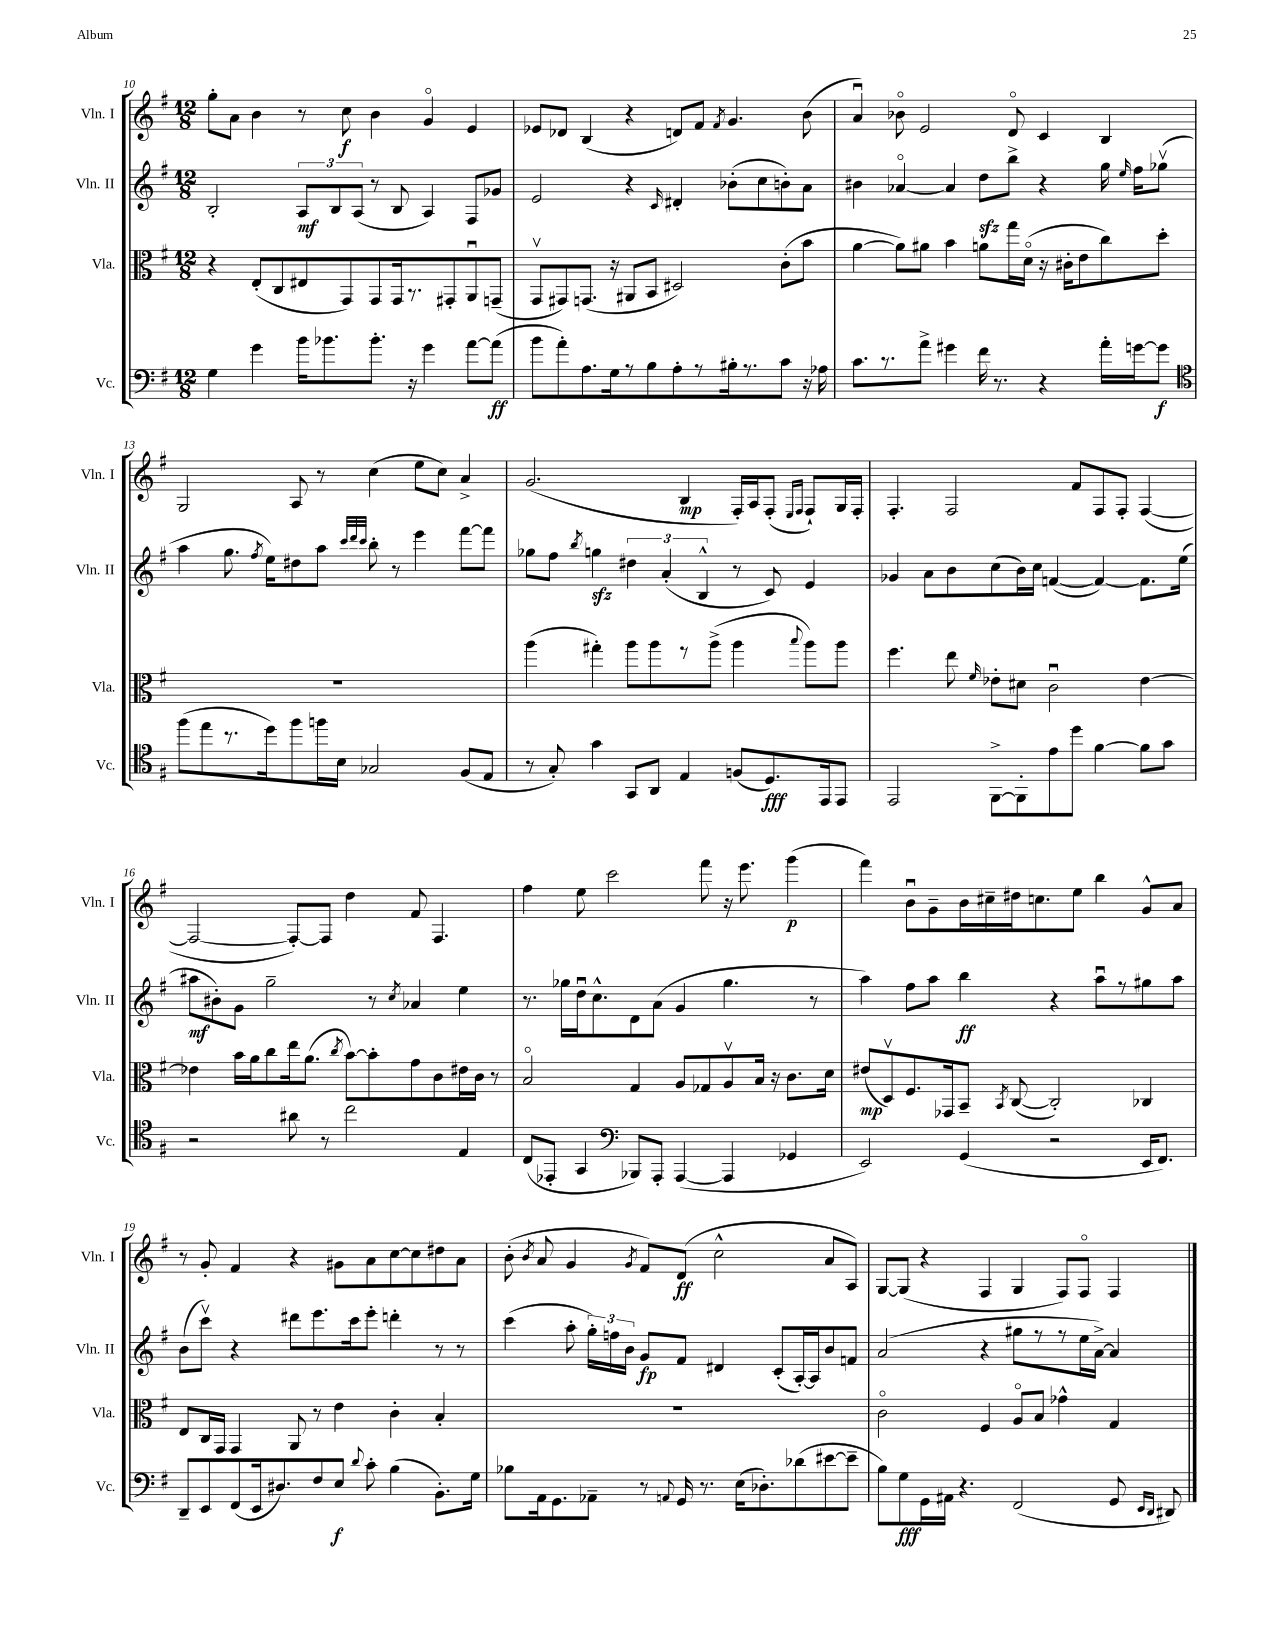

**kern	**dynam	**kern	**dynam	**kern	**dynam	**kern	**dynam
*part4	*part4	*part3	*part3	*part2	*part2	*part1	*part1
*staff4	*staff4	*staff3	*staff3	*staff2	*staff2	*staff1	*staff1
*I"Vc.	*	*I"Vla.	*	*I"Vln. II	*	*I"Vln. I	*
*I'Vc.	*	*I'Vla.	*	*I'Vln. II	*	*I'Vln. I	*
*clefF4	*	*clefC3	*	*clefG2	*	*clefG2	*
*k[f#]	*	*k[f#]	*	*k[f#]	*	*k[f#]	*
*M12/8	*	*M12/8	*	*M12/8	*	*M12/8	*
=10	=10	=10	=10	=10	=10	=10	=10
4G\	.	4r	.	2B'/	.	8gg'\L	.
.	.	.	.	.	.	8a\J	.
4g\	.	(8E'/L	.	.	.	4b\	.
.	.	8C/	.	.	.	.	.
16b\KL	.	8E#X/	.	12A/L	mf	8r	.
8.b-X\	.	.	.	.	.	.	.
.	.	.	.	12B/	.	.	.
.	.	8GG/)	.	.	.	8cc\	f
.	.	.	.	(12A/J	.	.	.
8.b-'\J	.	8GG/	.	8r	.	4b\	.
.	.	16GG/k	.	8B/	.	.	.
16r	.	8.r	.	.	.	.	.
4g\	.	.	.	4A/)	.	4g/	.
.	.	8GG#X'/	.	.	.	.	.
[8a\L	.	8AAu/	.	8F#/L	.	4e/	.
(8a\J]	ff	(8GGn~/J	.	8g-X/J	.	.	.
=11	=11	=11	=11	=11	=11	=11	=11
8b\L	.	8GGv/L	.	2e/	.	8e-X/L	.
8a'\)	.	8GG#X/)	.	.	.	8d-X/J	.
8.A\	.	(8.GGn/J	.	.	.	(4B/	.
16G\k	.	16r	.	.	.	.	.
8r	.	8AA#X/L	.	4r	.	4r	.
8B\	.	8BB/J	.	.	.	.	.
.	.	.	.	16qqc/	.	.	.
8A'\	.	2D#X/)	.	4d#X'/	.	8dn/L)	.
8r	.	.	.	.	.	8f#/J	.
.	.	.	.	.	.	8qf#/	.
16B#X'\k	.	.	.	(8b-X'\L	.	4.g/	.
8.r	.	.	.	.	.	.	.
.	.	.	.	8cc\	.	.	.
8c\J	.	(8c'\L	.	8bn'\)	.	.	.
16r	.	8b\J	.	8a\J	.	(8b\	.
16A-X\	.	.	.	.	.	.	.
=12	=12	=12	=12	=12	=12	=12	=12
8.c\L	.	[4a\	.	4b#X\	.	4au/)	.
8.r	.	.	.	.	.	.	.
.	.	8a\L])	.	[4a-X/	.	8b-X\	.
8a^\J	.	8a#X\J	.	.	.	2e/	.
4g#X\	.	4b\	.	4a-/]	.	.	.
16f#\	.	8an\L	.	8ddzz\L	.	.	.
8.r	.	.	.	.	.	.	.
.	.	16gg\L	.	8bb^\J	.	8d/	.
.	.	(16d\JJ	.	.	.	.	.
4r	.	16r	.	4r	.	4c/	.
.	.	16c#X'\KL	.	.	.	.	.
.	.	8e\	.	.	.	.	.
16a'\LL	.	8cc\)	.	16gg\	.	4B/	.
.	.	.	.	16qqee/	.	.	.
[16gn\J	.	.	.	16ff#\KL	.	.	.
8g\J]	f	8dd'\J	.	(8gg-Xv\J	.	.	.
!!LO:LB:g=z
=13	=13	=13	=13	=13	=13	=13	=13
*clefC4	*	*	*	*	*	*	*
(8ff#\L	.	1.r	.	4aa\	.	2G/	.
8ee\	.	.	.	.	.	.	.
8.r	.	.	.	8.gg\	.	.	.
.	.	.	.	8qff#/	.	.	.
16dd\k)	.	.	.	16ee\KL)	.	.	.
8ff#\	.	.	.	8dd#X\	.	8A/	.
16ffn\L	.	.	.	8aa\J	.	8r	.
16B\JJ	.	.	.	.	.	.	.
.	.	.	.	32qqccc/LLL	.	.	.
.	.	.	.	32qqddd/	.	.	.
.	.	.	.	32qqccc/JJJ	.	.	.
2G-X/	.	.	.	8bb'\	.	(4cc\	.
.	.	.	.	8r	.	.	.
.	.	.	.	4eee\	.	8ee\L	.
.	.	.	.	.	.	8cc\J)	.
(8F#/L	.	.	.	[8fff#\L	.	4a^/	.
8E/J	.	.	.	8fff#\J]	.	.	.
=14	=14	=14	=14	=14	=14	=14	=14
8r	.	(4aa\	.	8gg-X\L	.	(2.g/	.
8G'/)	.	.	.	8ff#\J	.	.	.
.	.	.	.	8qbb/	.	.	.
4g\	.	4gg#X'\)	.	4ggnzz\	.	.	.
8GG/L	.	8aa\L	.	6dd#X\	.	.	.
8AA/J	.	8aa\	.	.	.	.	.
.	.	.	.	(6a'/	.	.	.
4E/	.	8r	.	.	.	4B/	mp
.	.	.	.	6B^^/	.	.	.
.	.	(8aa^\J	.	.	.	.	.
(8Fn/L	.	4aa\	.	8r	.	16F#'/LL)	.
.	.	.	.	.	.	16A/J	.
8.D/)	fff	.	.	8c/)	.	(8F#'/J	.
.	.	.	.	.	.	16qqE/LL	.
.	.	8qqbb/	.	.	.	16qqF#/JJ	.
.	.	8aa\L)	.	4e/	.	8F#`/L)	.
16EE/k	.	.	.	.	.	.	.
8EE/J	.	8aa\J	.	.	.	16G/L	.
.	.	.	.	.	.	16F#'/JJ	.
=15	=15	=15	=15	=15	=15	=15	=15
2EE/	.	4.ff#\	.	4g-X/	.	4.F#'/	.
.	.	.	.	8a\L	.	.	.
.	.	8ee\	.	8b\	.	2F#/	.
.	.	16qqf#/	.	.	.	.	.
[8FF#^\L	.	8e-X'\L	.	(8cc\	.	.	.
8FF#'\]	.	8d#X\J	.	16b\L)	.	.	.
.	.	.	.	16cc\JJ	.	.	.
8e\	.	2cu\	.	([4fn/	.	.	.
8dd\J	.	.	.	.	.	8f#/L	.
[4f#\	.	.	.	4f/_)	.	8F#/	.
.	.	.	.	.	.	8F#'/J	.
8f#\L]	.	[4e-\	.	8.f\L]	.	([4F#/	.
8g\J	.	.	.	.	.	.	.
.	.	.	.	(16ee\Jk	.	.	.
!!LO:LB:g=z
=16	=16	=16	=16	=16	=16	=16	=16
2r	.	4e-X\]	.	8aa#X\L	mf	2F#/_	.
.	.	.	.	8b#X'\)	.	.	.
.	.	16b\LL	.	8g\J	.	.	.
.	.	16a\J	.	.	.	.	.
.	.	8cc\	.	2gg~\	.	.	.
8a#X\	.	16ee\k	.	.	.	8F#'/L_)	.
.	.	(8.a\J	.	.	.	.	.
8r	.	.	.	.	.	8F#/J]	.
.	.	8qcc/	.	.	.	.	.
2cc\	.	[8b\L)	.	.	.	4dd\	.
.	.	8b'\]	.	8r	.	.	.
.	.	.	.	8qcc/	.	.	.
.	.	8g\	.	4a-X/	.	8f#/	.
.	.	8c\	.	.	.	4.F#/	.
4E/	.	16e#X\L	.	4ee\	.	.	.
.	.	16c\JJ	.	.	.	.	.
.	.	8r	.	.	.	.	.
=17	=17	=17	=17	=17	=17	=17	=17
(8C/L	.	2B/	.	8.r	.	4ff#\	.
8EE-X'/J	.	.	.	.	.	.	.
.	.	.	.	16gg-X\LL	.	.	.
4GG/	.	.	.	16ddu\J	.	8ee\	.
.	.	.	.	8.cc^^\	.	.	.
.	.	.	.	.	.	2ccc\	.
*clefF4	*	*	*	*	*	*	*
8BBB-X/L)	.	4G/	.	8d\	.	.	.
8AAA'/J	.	.	.	(8a\J	.	.	.
([4AAA/	.	8A/L	.	4g/	.	.	.
.	.	8G-X/	.	.	.	8fff#\	.
4AAA/]	.	8Av/	.	4.gg-\	.	16r	.
.	.	.	.	.	.	8.eee\	.
.	.	16B/Jk	.	.	.	.	.
.	.	16r	.	.	.	.	.
4GG-X/	.	8.c\L	.	.	.	(4ggg\	p
.	.	.	.	8r	.	.	.
.	.	16d\Jk	.	.	.	.	.
=18	=18	=18	=18	=18	=18	=18	=18
2EE/)	.	(8e#X/L	mp	4aa\)	.	4fff#\)	.
.	.	8Dv/)	.	.	.	.	.
.	.	8.F#/	.	8ff#\L	.	8bu\L	.
.	.	.	.	8aa\J	.	8g~\	.
.	.	16GG-X/k	.	.	.	.	.
(4GG/	.	8BB~/J	.	4bb\	ff	16b\L	.
.	.	.	.	.	.	16cc#X~\	.
.	.	8qBB/	.	.	.	.	.
.	.	([8C/	.	.	.	16dd#X\J	.
.	.	.	.	.	.	8.ccn\	.
2r	.	2C'/])	.	4r	.	.	.
.	.	.	.	.	.	8ee\J	.
.	.	.	.	8aau\L	.	4bb\	.
.	.	.	.	8r	.	.	.
16EE/KL	.	4C-X/	.	8gg#X\	.	8g^^/L	.
8.FF#/J)	.	.	.	.	.	.	.
.	.	.	.	8aa\J	.	8a/J	.
!!LO:LB:g=z
=19	=19	=19	=19	=19	=19	=19	=19
8DD~/L	.	8E/L	.	(8b\L	.	8r	.
8EE/	.	16C/L	.	8cccv\J)	.	8g'/	.
.	.	16GG/JJ	.	.	.	.	.
(8FF#/	.	4GG/	.	4r	.	4f#/	.
16EE/k	.	.	.	.	.	.	.
8.D#X/)	.	.	.	.	.	.	.
.	.	8AA/	.	8ddd#X\L	.	4r	.
8F#/	.	8r	.	8.eee\	.	.	.
8E/J	f	4e\	.	.	.	8g#X\L	.
.	.	.	.	16ccc\k	.	.	.
8qqd/	.	.	.	.	.	.	.
8c'\	.	.	.	8eee'\J	.	8a\	.
(4B\	.	4c'\	.	4dddn'\	.	[8cc\	.
.	.	.	.	.	.	8cc\]	.
8.BB'\L)	.	4B'/	.	8r	.	8dd#X\	.
.	.	.	.	8r	.	8a\J	.
16G\Jk	.	.	.	.	.	.	.
=20	=20	=20	=20	=20	=20	=20	=20
8B-X\L	.	1.r	.	(4ccc\	.	(8b'\	.
.	.	.	.	.	.	8qb/	.
16AA\k	.	.	.	.	.	8a/	.
8.GG\	.	.	.	.	.	.	.
.	.	.	.	8aa'\	.	4g/	.
8AA-X~\J	.	.	.	24gg'\LL)	.	.	.
.	.	.	.	24ffn\	.	.	.
.	.	.	.	24b\JJ	.	.	.
.	.	.	.	.	.	8qg/	.
8r	.	.	.	8g/L	fp	8f#/L)	.
8qqAAn/	.	.	.	.	.	.	.
16GG/	.	.	.	8f#/J	.	(8d/J	ff
8.r	.	.	.	.	.	.	.
.	.	.	.	4d#X/	.	2cc^^\	.
(16E\KL	.	.	.	.	.	.	.
8.D-X'\)	.	.	.	.	.	.	.
.	.	.	.	(8c'/L	.	.	.
(8d-X\	.	.	.	[16A'/L)	.	.	.
.	.	.	.	16A/J]	.	.	.
[8e#X\	.	.	.	8b/	.	8a/L	.
8e#~\J]	.	.	.	8fn/J	.	8A/J)	.
=21	=21	=21	=21	=21	=21	=21	=21
8B\L)	.	2c\	.	(2a/	.	[8G/L	.
8G\	fff	.	.	.	.	(8G/J]	.
16GG\L	.	.	.	.	.	4r	.
16AA#X\JJ	.	.	.	.	.	.	.
4.r	.	.	.	.	.	.	.
.	.	4F#/	.	4r	.	4F#/	.
(2FF#/	.	8A/L	.	8gg#X\L	.	4G/	.
.	.	8B/J	.	8r	.	.	.
.	.	4g-X^^\	.	8r	.	8F#/L)	.
.	.	.	.	16ee\L	.	8F#/J	.
.	.	.	.	[16a^\JJ)	.	.	.
8GG/	.	4G/	.	4a/]	.	4F#/	.
16qqEE/LL	.	.	.	.	.	.	.
16qqDD/JJ	.	.	.	.	.	.	.
8DD#X/)	.	.	.	.	.	.	.
==	==	==	==	==	==	==	==
*-	*-	*-	*-	*-	*-	*-	*-
